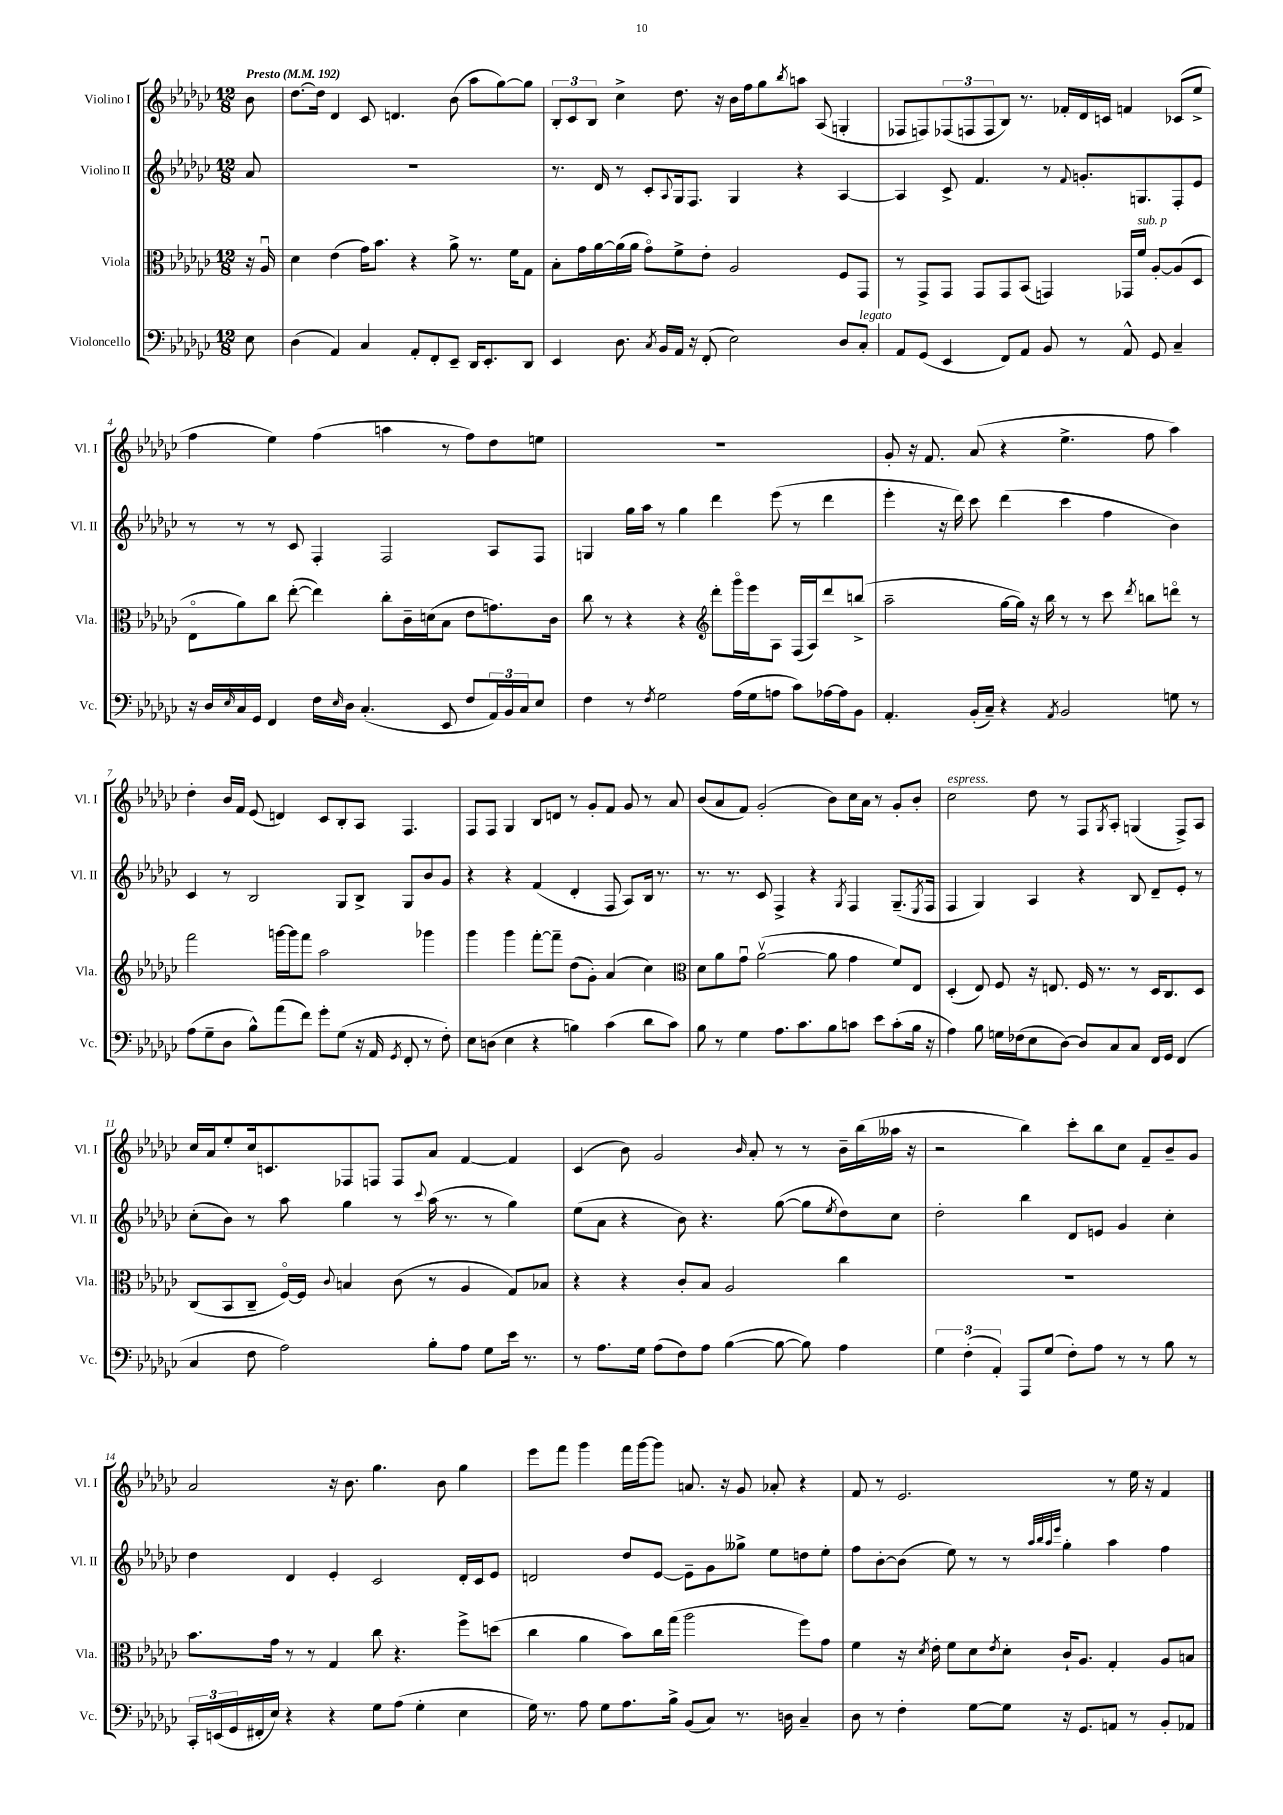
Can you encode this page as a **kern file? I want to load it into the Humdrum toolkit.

**kern	**kern	**kern	**kern
*staff4	*staff3	*staff2	*staff1
*clefF4	*clefC3	*clefG2	*clefG2
*k[b-e-a-d-g-c-]	*k[b-e-a-d-g-c-]	*k[b-e-a-d-g-c-]	*k[b-e-a-d-g-c-]
*M12/8	*M12/8	*M12/8	*M12/8
*MM192	*MM192	*MM192	*MM192
8E-	16r	8a-	8b-
.	16A-u	.	.
=	=	=	=
(4D-	4d-	1.r	[8.dd-
.	.	.	16dd-]
4AA-)	(4e-	.	4d-
4C-	16g-)	.	8c-
.	8.b-	.	.
.	.	.	4.d
8AA-'	4r	.	.
8FF'	.	.	.
8EE-~	8a-^	.	(8b-
16DD-	8.r	.	8aa-
8.EE-'	.	.	.
.	.	.	[8gg-)
.	16f	.	.
8DD-	8G-	.	8gg-]
=	=	=	=
4EE-	8B-'	8.r	12B-'
.	.	.	12c-
.	16g-	.	.
.	.	.	12B-
.	[16a-	16d-	.
8.D-	(16a-]	8r	4cc-^
.	16a-	.	.
.	8g-o)	8c-'	.
8qC-	.	.	.
16BB-	.	.	.
.	.	8qqA-	.
16AA-	8f^	16G-	8.dd-
16r	.	8.F	.
(8FF'	8e-'	.	.
.	.	.	16r
2E-)	2A-	4G-	16b-
.	.	.	16ff
.	.	.	8gg-
.	.	.	8qbb-
.	.	4r	8aa
.	.	.	(8A-
8D-	8F	[4A-	4G'
8C-'	8GG-	.	.
=	=	=	=
8AA-	8r	4A-]	8F-
(8GG-	8GG-^	.	8F)
4EE-	8GG-	8c-^	(12F-
.	.	.	12F
.	8GG-	4.f	.
.	.	.	12F
8FF)	8GG-	.	8B-)
8AA-	(8BB-	.	8.r
8BB-	4GG)	8r	.
.	.	.	16f-'
.	.	8qqf	.
8r	.	8.g'	16d-
.	.	.	16c
8AA-^^	16GG-	.	4f
.	16f	8.G	.
8GG-	[8A-'	.	.
4C-~	(8A-]	8F'	(8c-
.	8D-	8e-	8ee-^
=	=	=	=
16r	8E-o	8r	4ff
16D-	.	.	.
16qqE-	.	.	.
16C-	8a-)	8r	.
16GG-	.	.	.
4FF	8cc-	8r	4ee-)
.	([8ee-'	8c-	.
16F	4ee-])	4F'	(4ff
16qqE-	.	.	.
16D-	.	.	.
(4.C-'	.	.	.
.	8cc-'	2F	4aa
.	16c-~	.	.
.	(16d	.	.
8EE-	8B-	.	8r
8F	8e-	.	8ff)
24AA-)	8.g)	8A-	8dd-
24BB-	.	.	.
24C-	.	.	.
8E-	.	8F	8ee
.	16c-	.	.
=	=	=	=
4F	8cc-	4G	1.r
.	8r	.	.
8r	4r	16gg-	.
.	.	16aa-	.
8qF	.	.	.
2G-	.	8r	.
.	4r	4gg-	.
*	*clefG2	*	*
.	8ddd-'	4ddd-	.
(16A-	16ggg-o	.	.
16G-	16eee-	.	.
8A	8A-	(8eee-	.
8c-)	(16F	8r	.
.	16A-)	.	.
[16A-	8ddd-	4ddd-	.
16A-]	.	.	.
8BB-	(8bb^	.	.
=	=	=	=
4.AA-'	2aa-~	4eee-'	8g-'
.	.	.	16r
.	.	.	8.f
.	.	16r	.
.	.	16ddd-)	.
(16BB-'	.	8ccc-	(8a-
16C-~)	.	.	.
4r	[16gg-	(4ddd-	4r
.	16gg-])	.	.
.	16r	.	.
.	16bb-	.	.
8qAA-	.	.	.
2BB-	8r	4ccc-	4.ee-^
.	8r	.	.
.	8ccc-	4ff	.
.	8qddd-	.	.
.	8bb	.	8ff
8G	8dddo	4b-)	4aa-)
8r	8r	.	.
=	=	=	=
(8A-	2fff	4c-	4dd-'
8G-~	.	.	.
8D-	.	8r	16b-
.	.	.	16f
8B-^^)	.	2B-	(8e-
(8a-	[16ggg	.	4d)
.	16ggg]	.	.
8f)	8fff	.	.
8g-'	2aa-	.	8c-
(8G-	.	8G-	8B-'
16r	.	8B-^	8A-
16AA-	.	.	.
8qGG-	.	.	.
8FF'	.	8G-	4.F
8r	4ggg-	8b-	.
8F')	.	8g-	.
=	=	=	=
8E-	4ggg-	4r	8F
(8D	.	.	8F
4E-	4ggg-	4r	4G-
4r	[8fff'	(4f	8B-
.	8fff~]	.	8d
4B)	(8dd-	4d-'	8r
.	8g-')	.	8g-'
(4c-	(4a-	8F	8f
.	.	8A-)	8g-
8d-	4cc-)	16B-	8r
.	.	8.r	.
8c-)	.	.	8a-
=	=	=	=
*	*clefC3	*	*
8B-	8d-	8.r	(8b-
8r	8a-	.	8a-
.	.	8.r	.
4G-	8g-u	.	8f)
.	([2a-v	8c-	(2g-'
8.A-	.	4F^	.
8.c-	.	.	.
.	.	4r	.
8B-	8a-]	.	8b-)
.	.	8qG-	.
8c	4g-	4F	16cc-
.	.	.	16a-
8e-	.	.	8r
(8c'	8f)	(8.G-~	8g-'
16B-	8E-	.	8b-'
.	.	8qE-	.
16r	.	16F	.
=	=	=	=
4A-)	(4D-'	4F	2cc-
8B-	8E-)	4G-)	.
16G	8F	.	.
(16F-	.	.	.
8E-	16r	4A-	8dd-
.	8.E	.	.
[8D-)	.	.	8r
8D-]	16F	4r	8F
.	8.r	.	.
.	.	.	8qG-
8C-	.	.	8A-'
8C-	8r	8B-	(4G
16FF	16D-	8d-~	.
16GG-	8.C-	.	.
(4FF	.	8e-'	8F^)
.	8D-	8r	8A-
=	=	=	=
4C-	(8C-	(8cc-'	16cc-
.	.	.	16a-
.	8BB-	8b-)	8ee-'
8F	8C-~	8r	16cc-
.	.	.	8.c
2A-)	[16Fo)	8aa-	.
.	16F]	.	.
.	8qqc-	.	.
.	4B	4gg-	8F-
.	.	.	8F
.	(8c-	8r	8F
.	.	8qqccc-	.
8B-'	8r	(16aa-	8a-
.	.	8.r	.
8A-	4A-	.	[4f
8G-	.	8r	.
16e-	8G-)	4gg-)	4f]
8.r	.	.	.
.	8B-	.	.
=	=	=	=
8r	4r	(8ee-	(4c-
8.A-	.	8a-	.
.	4r	4r	8b-)
16G-	.	.	.
(8A-	.	.	2g-
8F)	8c-'	8b-)	.
8A-	8B-	4.r	.
([4B-	2A-	.	.
.	.	.	16qqb-
.	.	.	8a-'
8B-_	.	([8gg-	8r
8B-])	.	8gg-]	8r
.	.	8qee-	.
4A-	4cc-	8dd-)	16b-~
.	.	.	(16bb-
.	.	8cc-	16aa--
.	.	.	16r
=	=	=	=
6G-	1.r	2dd-'	2r
(6F'	.	.	.
6AA-')	.	.	.
8AAA-	.	4bb-	4bb-)
(8G-	.	.	.
8F')	.	8d-	8ccc-'
8A-	.	8e	8bb-
8r	.	4g-	8cc-
8r	.	.	8f~
8B-	.	4cc-'	8b-~
8r	.	.	8g-
=	=	=	=
24CC-'	8.b-	4dd-	2a-
(24EE	.	.	.
24GG-	.	.	.
16FF#'	.	.	.
16E-)	16g-	.	.
4r	8r	4d-	.
.	8r	.	.
4r	4G-	4e-'	16r
.	.	.	8.b-
8G-	8cc-	2c-	4.gg-
(8A-	4.r	.	.
4G-'	.	.	.
.	.	.	8b-
4E-	8ff^	16d-'	4gg-
.	.	16c-	.
.	(8dd	8e-	.
=	=	=	=
16G-)	4cc-	2d	8eee-
8.r	.	.	.
.	.	.	8fff
8A-	4a-	.	4ggg-
8G-	.	.	.
8.A-	8b-)	8dd-	16fff
.	.	.	[16ggg-
.	16cc-	[8e-	8ggg-]
16B-^	(16gg-	.	.
(8BB-	2aa-	8e-~]	8.a
8C-)	.	8g-	.
.	.	.	16r
8.r	.	8gg--^	8g-
.	.	8ee-	8a-'
16D	.	.	.
4C-~	8ff)	8dd	4r
.	8g-	8ee-'	.
=	=	=	=
8D-	4f	8ff	8f
8r	.	[8b-'	8r
4F'	16r	(8b-]	2.e-
.	8qd-	.	.
.	16e-'	.	.
.	8f	8ee-)	.
[8G-	8d-	8r	.
.	8qe-	.	.
8G-]	8d-'	8r	.
.	.	32qqaa-	.
.	.	32qqbb-	.
.	.	32qqaa-	.
.	.	32qqeee-	.
16r	16c-`	4gg-'	.
8.GG-	8.A-	.	.
8AA	4G-'	4aa-	8r
8r	.	.	16ee-
.	.	.	16r
8BB-'	8A-	4ff	4f
8AA-	8B	.	.
==	==	==	==
*-	*-	*-	*-
